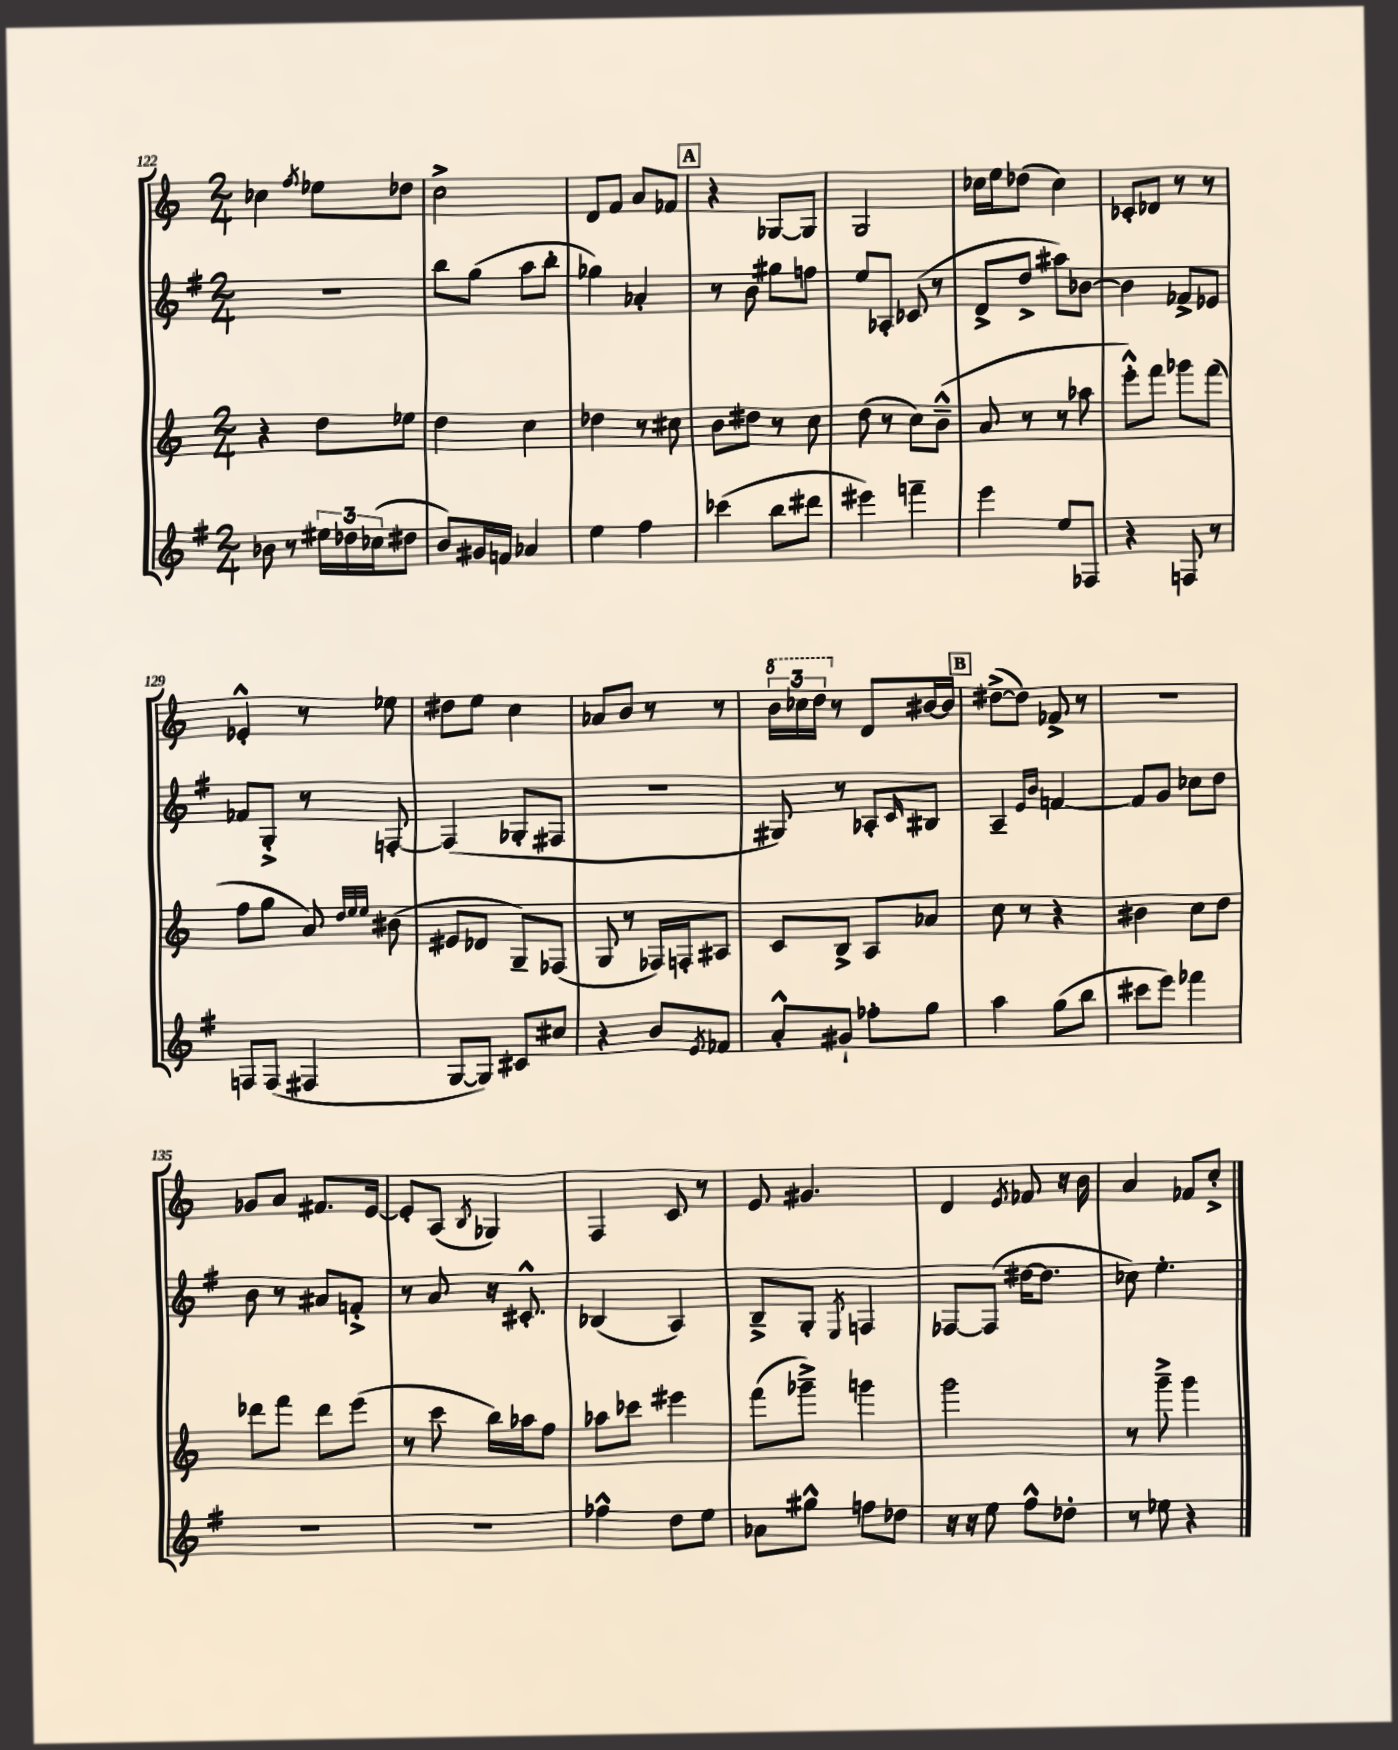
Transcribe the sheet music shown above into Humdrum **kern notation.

**kern	**kern	**kern	**kern
*part4	*part3	*part2	*part1
*staff4	*staff3	*staff2	*staff1
*clefG2	*clefG2	*clefG2	*clefG2
*k[f#]	*k[]	*k[f#]	*k[]
*M2/4	*M2/4	*M2/4	*M2/4
=122	=122	=122	=122
8b-X\	4r	2r	4cc-X\
8r	.	.	.
.	.	.	8qff/
24ee#X\LL	8dd\L	.	8ee-X\L
24dd-X\	.	.	.
(24cc-X\J	.	.	.
8dd#X\J	8ee-X\J	.	8dd-X\J
=123	=123	=123	=123
8b/L)	4dd\	8bb\L	2cc^\
16g#X/L	.	(8gg\J	.
16fn/JJ	.	.	.
4a-X/	4cc\	8aa\L	.
.	.	8bb'\J	.
=124	=124	=124	=124
4ee\	4dd-X\	4gg-X\)	8d/L
.	.	.	8f/J
4ff#\	8r	4a-X'/	8a/L
.	8cc#X\	.	8f-X/J
!!LO:REH:place=s1:t=A
=125	=125	=125	=125
(4ccc-X\	8b\L	8r	4r
.	8dd#X\J	8b\	.
8bb\L	8r	8gg#X\L	[8G-X/L
8ddd#X\J	8cc\	8ffn\J	8G-/J]
=126	=126	=126	=126
4eee#X\)	(8dd\	8ee/L	2G/
.	8r	8A-X'/J	.
4fffn~\	8cc\L)	(8c-X/	.
.	(8b~^^\J	8r	.
=127	=127	=127	=127
4eee\	8a/	8d^/L	16cc-X\LL
.	.	.	16ee\J
.	8r	8dd^/J	(8dd-X\J
8ee/L	8r	8aa#X\L)	4cc-\)
8F-X/J	8aa-X\	[8b-X\J	.
=128	=128	=128	=128
4r	8eee'^^\L)	4b-\]	8c-X'/L
.	8fff\J	.	8d-X/J
8Fn/	8ggg-X\L	8f-X^/L	8r
8r	(8fff\J	8e-X/J	8r
!!LO:LB:g=z
=129	=129	=129	=129
8Fn/L	8ff\L	8f-X/L	4e-X'^^/
(8F/J	8gg\J	8G'^/J	.
4F#X/	8a/)	8r	8r
.	32qqdd/LLL	.	.
.	32qqee/	.	.
.	32qqee/JJJ	.	.
.	(8b#X\	[8Fn'/	8ee-X\
=130	=130	=130	=130
[8G/L	8e#X/L	(4F/]	8dd#X\L
8G/J])	8d-X/J	.	8ee\J
8c#X/L	8G~/L)	8G-X'/L	4cc\
8cc#X/J	(8F-X/J	8F#X/J	.
=131	=131	=131	=131
4r	8G/	2r	8a-X/L
.	8r	.	8b/J
8b/L	16F-X/LL)	.	8r
.	16Fn'/J	.	.
8qe/	.	.	.
8f-X/J	8A#X/J	.	8r
=132	=132	=132	=132
*	*	*	*8va
8a'^^/L	8c/L	8G#X/)	24bb\LL
.	.	.	24ccc-X\
.	.	.	24ddd\JJ
*	*	*	*X8va
8g#X`/J	8B^/J	8r	8r
8ff-X'\L	8A/L	8A-X'/L	8d/L
.	.	16qqc/	.
8gg\J	8a-X/J	8B#X/J	[16b#X/L
.	.	.	16b#/JJ]
!!LO:REH:place=s1:t=B
=133	=133	=133	=133
4aa\	8cc\	4A~/	([8dd#X^\L
.	8r	.	8dd#\J])
.	.	16qqe/LL	.
.	.	16qqb/JJ	.
(8gg\L	4r	[4fn/	8f-X^/
8bb\J	.	.	8r
=134	=134	=134	=134
8ccc#X\L	4b#X\	8f/L]	2r
8eee\J)	.	8g/J	.
4fff-X\	8cc\L	8cc-X\L	.
.	8dd\J	8dd\J	.
!!LO:LB:g=z
=135	=135	=135	=135
2r	8ddd-X\L	8b\	8g-X/L
.	8fff\J	8r	8a/J
.	8ddd-\L	8a#X/L	8.f#X/L
.	(8eee\J	8fn'^/J	.
.	.	.	[16e/Jk
=136	=136	=136	=136
2r	8r	8r	8e'/L]
.	8ccc\	8a/	(8A/J
.	.	.	8qB/
.	16bb\LL)	16r	4G-X/)
.	16aa-X\J	8.c#X'^^/	.
.	8ff\J	.	.
=137	=137	=137	=137
4ff-X^^\	8aa-X\L	(4B-X/	4F/
.	8ccc-X\J	.	.
8dd\L	4eee#X\	4A/)	8c/
8ee\J	.	.	8r
=138	=138	=138	=138
8a-X\L	(8fff\L	8B~^/L	8e/
8gg#X^^\J	8ggg-X~^\J)	8G'/J	4.g#X/
.	.	8qE/	.
8ffn\L	4gggn\	4Fn/	.
8dd-X\J	.	.	.
=139	=139	=139	=139
16r	2ggg\	[8F-X/L	4d/
16r	.	.	.
8ee\	.	(8F-/J]	.
.	.	.	8qe/
8ff#^^\L	.	[16dd#X\KL	8f-X/
.	.	8.dd#\J]	.
8dd-X'\J	.	.	16r
.	.	.	16b\
=140	=140	=140	=140
8r	8r	8cc-X\)	4a/
8ee-X\	8ggg~^\	4.ee'\	.
4r	4ggg\	.	8f-X/L
.	.	.	8cc'^/J
==	==	==	==
*-	*-	*-	*-
